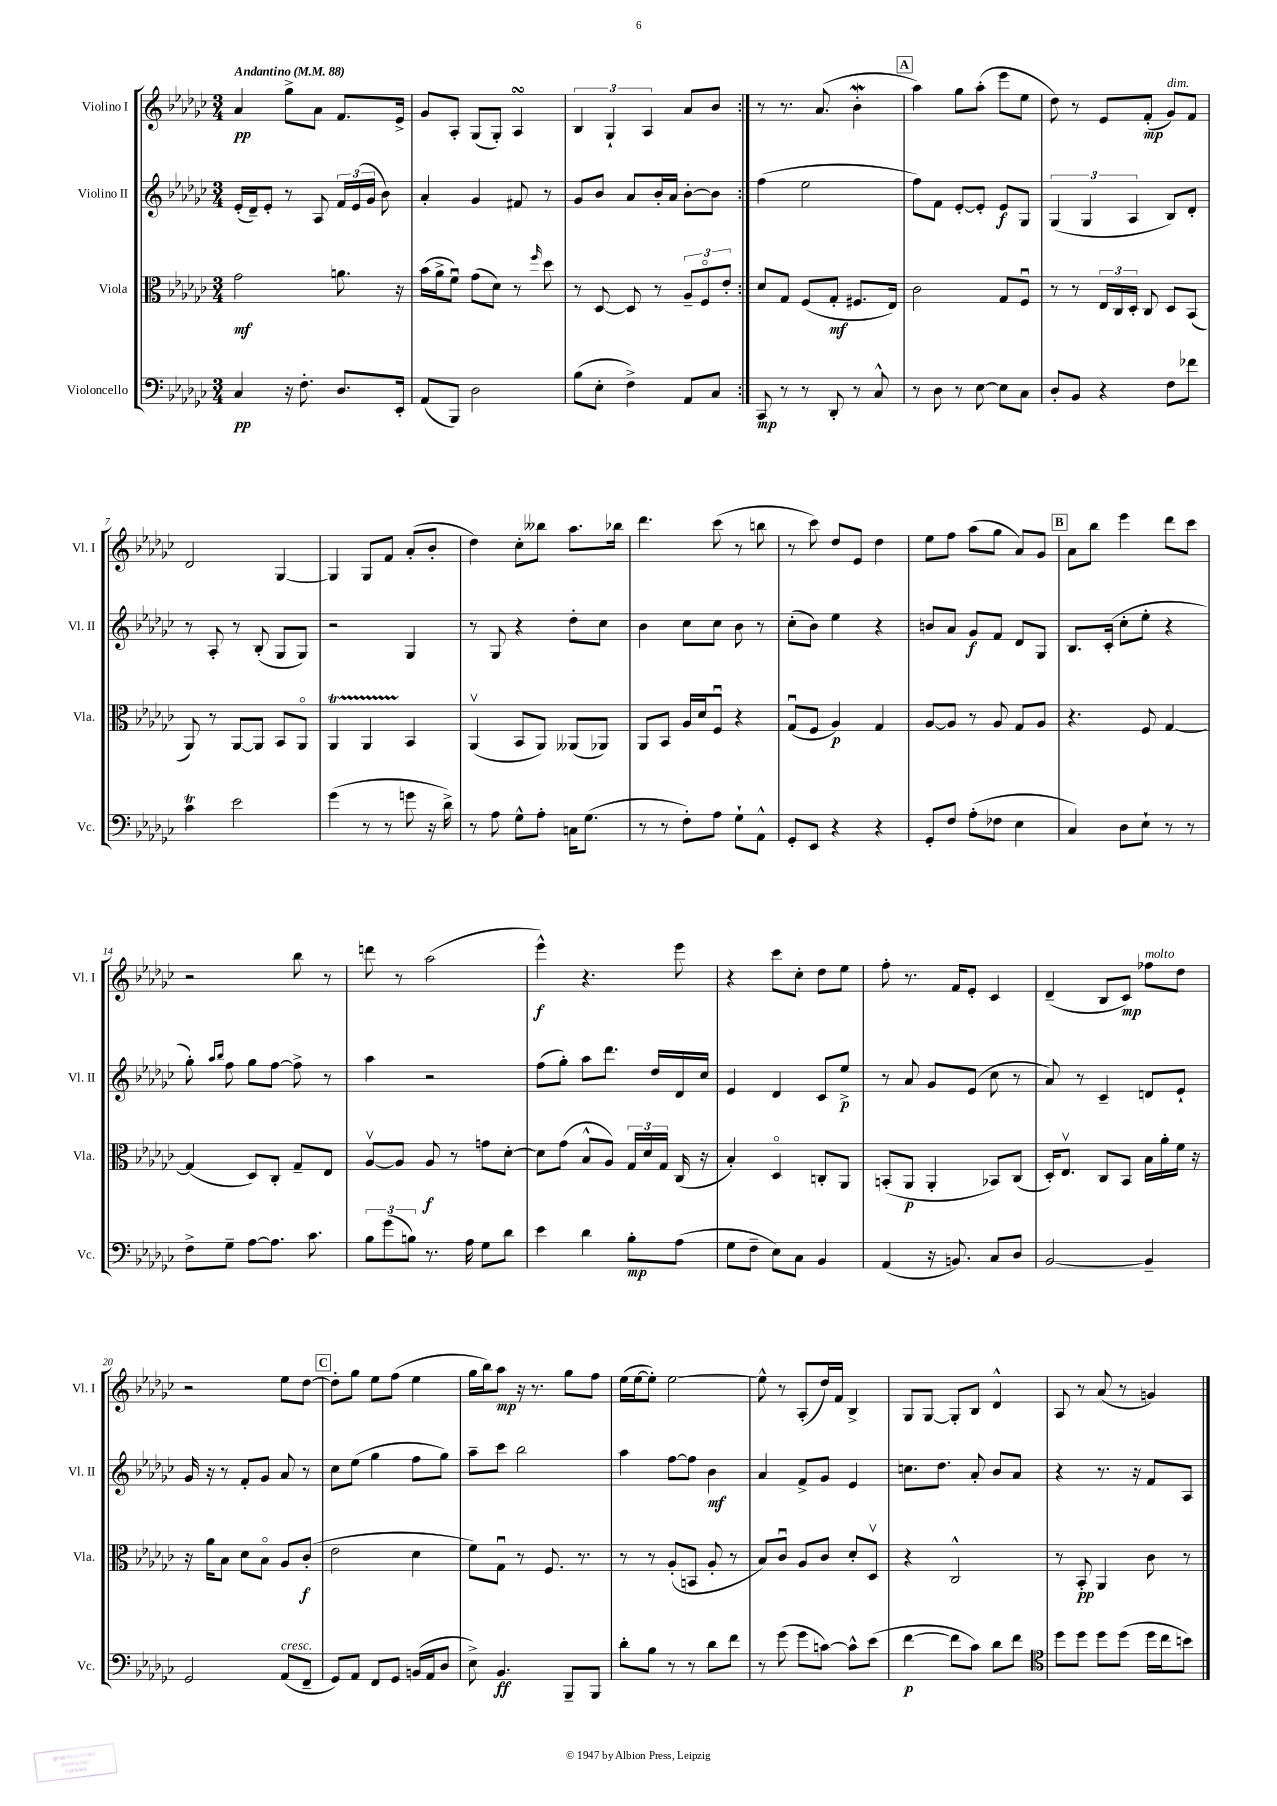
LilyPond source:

<<
\new StaffGroup <<
\new Staff = "s0" \with { instrumentName = "Violino I" shortInstrumentName = "Vl. I" } {
    \clef treble \key ges \major \numericTimeSignature \time 3/4 \tempo "Andantino" 4 = 88
    \autoBeamOff \repeat volta 2 { aes'4\pp ges''8[-> aes'8] f'8.[ ees'16]-> |
    ges'8[ aes8]-. ges8[( ges8]-.) aes4\turn |
    \tuplet 3/2 { bes4 ges4-! aes4 } aes'8[ bes'8] | }
    r8 r8. aes'8.( bes'4-.\mordent |
    \mark \markup { \box "A" } aes''4) ges''8[ aes''8]-.( ees'''8[ ees''8] |
    des''8) r8 ees'8[ f'8]-.\mp( ges'8[^\markup { \italic "dim." }) f'8] |
    des'2 ges4~ |
    ges4 ges8[ f'8] aes'8[-.( bes'8]-. |
    des''4) ces''8[-. beses''8] aes''8.[ bes''16] |
    des'''4. ces'''8( r8 b''8 |
    r8 ces'''8) des''8[ ees'8] des''4 |
    ees''8[ f''8] aes''8[( ges''8] aes'8[) ges'8] |
    \mark \markup { \box "B" } aes'8[ bes''8] ees'''4 des'''8[ ces'''8] |
    r2 bes''8 r8 |
    d'''8 r8 aes''2( |
    ees'''4-^\f) r4. ees'''8 |
    r4 ces'''8[ ces''8]-. des''8[ ees''8] |
    f''8-. r8. f'16[ ees'8]-. ces'4 |
    des'4--( bes8[ ces'8]\mp) fes''8[^\markup { \italic "molto" } des''8] |
    r2 ees''8[ des''8]~ |
    \mark \markup { \box "C" } des''8[-. ges''8] ees''8[ f''8]( ees''4 |
    ges''16[ bes''16) aes''8]\mp r16 r8. ges''8[ f''8] |
    ees''16[( ees''16~ ees''8]-.) ees''2~ |
    ees''8-^ r8 aes8[-.( des''16) f'16] bes4-> |
    ges8[ ges8]~ ges8[-. bes8] des'4-^ |
    aes8 r8 aes'8( r8 g'4) \bar "|." |
}
\new Staff = "s1" \with { instrumentName = "Violino II" shortInstrumentName = "Vl. II" } {
    \clef treble \key ges \major \numericTimeSignature \time 3/4
    \autoBeamOff \repeat volta 2 { ees'16[-.( des'16--) ees'8]-. r8 aes8 \tuplet 3/2 { f'16[ ees'16( ges'16] } bes'8) |
    aes'4-. ges'4 fis'8 r8 |
    ges'8[ bes'8] aes'8[ bes'16-. aes'16] bes'8[~-. bes'8] | }
    f''4( ees''2 |
    \mark \markup { \box "A" } f''8[) f'8] ees'8[~-. ees'8]-. ees'8[\f ges8] |
    \tuplet 3/2 { ges4( ges4 aes4 } bes8[) des'8]-. |
    r8 aes8-. r8 bes8-.( ges8[ ges8]) |
    r2 ges4 |
    r8 ges8 r4 des''8[-. ces''8] |
    bes'4 ces''8[ ces''8] bes'8 r8 |
    ces''8[-.( bes'8]) ees''4 r4 |
    b'8[ aes'8] ges'8[\f f'8] des'8[ ges8] |
    \mark \markup { \box "B" } bes8.[ ces'16]-.( ces''8[-. ees''8]-. r4 |
    ges''8-.) \grace { aes''16[ bes''16] } f''8 ges''8[ f''8]~ f''8-> r8 |
    aes''4 r2 |
    f''8[( ges''8]-.) aes''8[ des'''8.] des''16[ des'16 ces''16] |
    ees'4 des'4 ces'8[ ees''8]->\p |
    r8 aes'8 ges'8[ ees'8]( ces''8 r8 |
    aes'8) r8 ces'4-- d'8[ ees'8]-! |
    ges'16 r16 r8 f'8[-. ges'8] aes'8 r8 |
    \mark \markup { \box "C" } ces''8[ ees''8]( ges''4 f''8[ ges''8]) |
    aes''8[-- ces'''8] bes''2 |
    aes''4 f''8[~ f''8] bes'4\mf |
    aes'4 f'8[-> ges'8] ees'4 |
    c''8.[ des''8.] aes'8-. bes'8[ aes'8] |
    r4 r8. r16 f'8[ aes8] \bar "|." |
}
\new Staff = "s2" \with { instrumentName = "Viola" shortInstrumentName = "Vla." } {
    \clef alto \key ges \major \numericTimeSignature \time 3/4
    \autoBeamOff \repeat volta 2 { ges'2\mf a'8. r16 |
    bes'16[( aes'16-> f'8]\downbow) ges'8[( des'8]) r8 \grace { f''16 } des''8 |
    r8 des8~ des8 r8 \tuplet 3/2 { aes8[-- f8\flageolet ees'8]-. } | }
    des'8[ ges8] f8[( ges8]-.\mf fis8.[ ees16]) |
    \mark \markup { \box "A" } ces'2 ges8[ f8]\downbow |
    r8 r8 \tuplet 3/2 { ees16[ ces16 des16]-. } ces8 des8[ bes,8]( |
    aes,8) r8 aes,8[~ aes,8] bes,8[ aes,8]\flageolet |
    aes,4\startTrillSpan aes,4 bes,4\stopTrillSpan |
    aes,4\upbow( bes,8[ aes,8]) aeses,8[( aes,8]) |
    aes,8[ bes,8] aes16[ des'16 f8]\downbow r4 |
    ges8[\downbow( f8] aes4\p) ges4 |
    aes8[~ aes8] r8 aes8 ges8[ aes8] |
    \mark \markup { \box "B" } r4. f8 ges4~ |
    ges4( des8[) ces8]-. ges8[-- ees8] |
    aes8[~\upbow aes8] aes8\f r8 g'8[ des'8]~-. |
    des'8[ ges'8]( bes8[-^ aes8]) \tuplet 3/2 { ges16[ des'16 ges16] } ces16( r16 |
    bes4-.) des4\flageolet c8[-. aes,8] |
    b,8[-.( aes,8]\p aes,4-. bes,8[) ces8]( |
    des16[-.) ees8.]\upbow ces8[ bes,8] bes16[ aes'16-. f'16] r16 |
    r16 aes'16[ bes8] des'8[ bes8]\flageolet aes8[ ces'8]-.\f( |
    \mark \markup { \box "C" } ees'2 des'4 |
    f'8[) ges8]\downbow r8 f8. r8. |
    r8 r8 aes8[-.( b,8] aes8-. r8 |
    bes8[) ces'8]\downbow aes8[ ces'8] des'8[-. des8]\upbow |
    r4 ces2-^ |
    r8 bes,8-.\pp aes,4 ces'8 r8 \bar "|." |
}
\new Staff = "s3" \with { instrumentName = "Violoncello" shortInstrumentName = "Vc." } {
    \clef bass \key ges \major \numericTimeSignature \time 3/4
    \autoBeamOff \repeat volta 2 { ces4\pp r16 f8.-. des8.[ ees,16]-. |
    aes,8[( bes,,8]) des2 |
    bes8[( ees8]-. f4->) aes,8[ ces8] | }
    ces,8\mp r8 r8 des,8-. r8 ces8-^ |
    \mark \markup { \box "A" } r8 des8 r8 ees8~ ees8[ ces8] |
    des8[-. bes,8] r4 f8[ fes'8] |
    ces'4\trill ees'2 |
    ges'4( r8 r8 g'8 r16 des'16->) |
    r8 aes8 ges8[-^ aes8]-. c16[ ges8.]( |
    r8 r8 f8[-.) aes8] ges8[-! aes,8]-^ |
    ges,8[-. ees,8] r4 r4 |
    ges,8[-. f8] aes8[-.( fes8] ees4 |
    \mark \markup { \box "B" } ces4) des8[ ees8]-! r8 r8 |
    f8[-> ges8]-- aes8[~ aes8.] ces'8. |
    \tuplet 3/2 { bes8[ ges'8( b8]) } r8. aes16 ges8[ des'8] |
    ees'4 des'4 bes8[-.\mp aes8]( |
    ges8[ f8]-- ees8[) ces8] bes,4 |
    aes,4( r16 b,8.) ces8[ des8] |
    bes,2~ bes,4-- |
    ges,2 aes,8[^\markup { \italic "cresc." }( f,8]-- |
    \mark \markup { \box "C" } ges,8[) aes,8] f,8[ ges,8] b,16[( aes,16 des8] |
    ees8->) bes,4.\ff bes,,8[-- bes,,8] |
    des'8[-. bes8] r8 r8 des'8[ f'8] |
    r8 ges'8( ges'8[ c'8]~) c'8[-^ ees'8]( |
    f'4~\p f'8[ ces'8]) des'8[ f'8] |
    \clef tenor des''8[ des''8] des''8[ des''8]( des''16[ ces''16 b'8]) \bar "|." |
}
>>
>>
